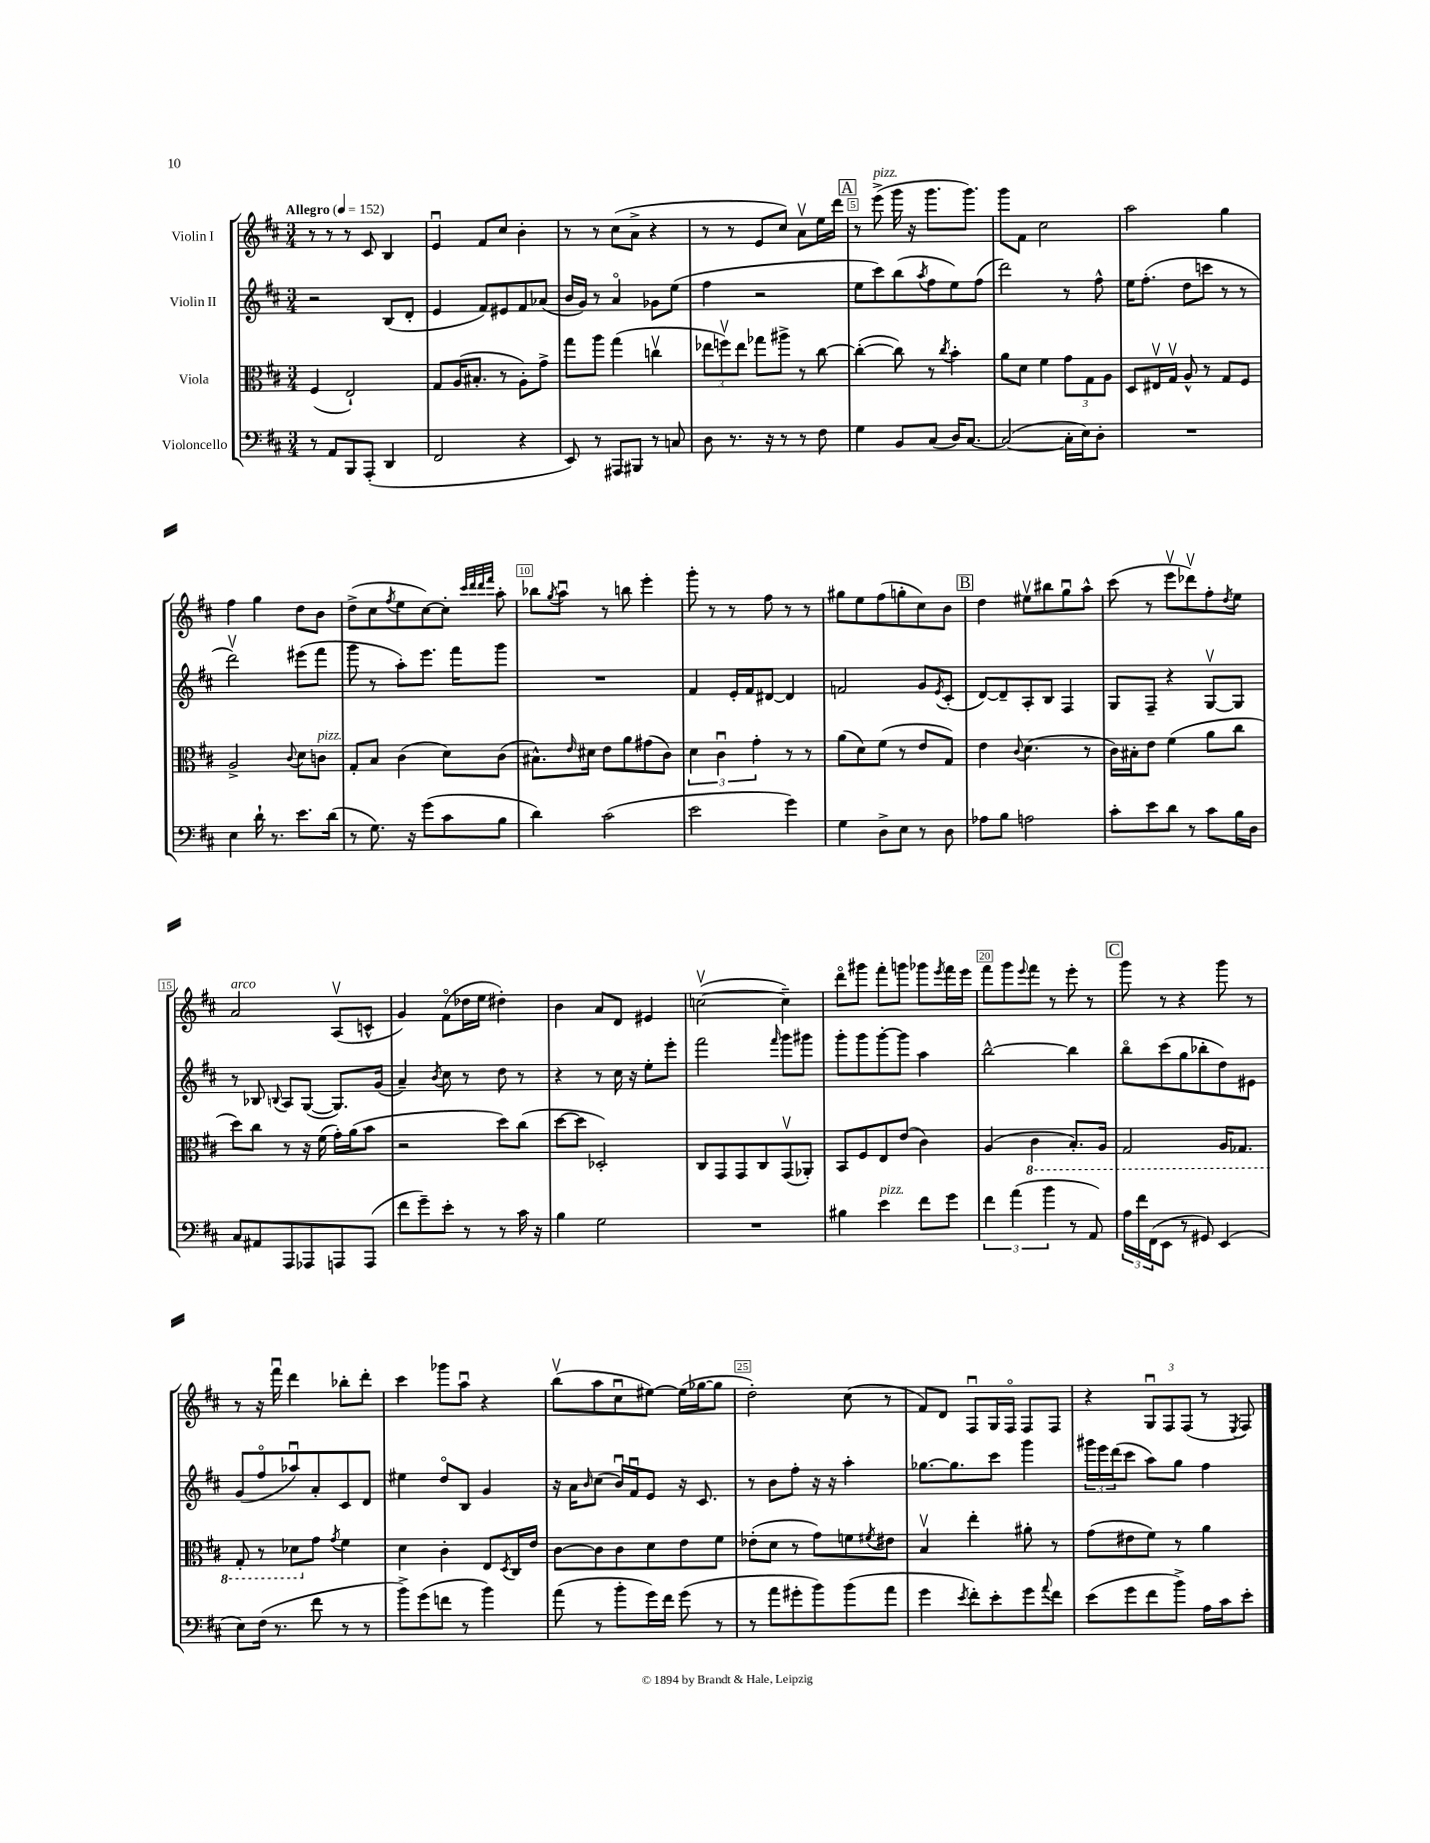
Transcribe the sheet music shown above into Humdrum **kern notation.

**kern	**kern	**kern	**kern
*staff4	*staff3	*staff2	*staff1
*clefF4	*clefC3	*clefG2	*clefG2
*k[f#c#]	*k[f#c#]	*k[f#c#]	*k[f#c#]
*M3/4	*M3/4	*M3/4	*M3/4
*MM152	*MM152	*MM152	*MM152
8r	(4F#	2r	8r
8AA	.	.	8r
8BBB	2E`)	.	8r
(8AAA'	.	.	8c#
4DD	.	(8B	4B
.	.	8d'	.
=	=	=	=
2FF#	8G	4e	4eu
.	(16A	.	.
.	8.B#'	.	.
.	.	8f#)	8f#
.	8r	8e#	8cc#
4r	8A')	8f#	4b'
.	8g^	(8a-	.
=	=	=	=
8EE)	8gg	16b	8r
.	.	16g)	.
8r	8aa	8r	8r
8AAA#	(4gg	4ao	(8cc#
8BBB#	.	.	8a^
8r	4ccv	8g-	4r
8C	.	(8ee	.
=	=	=	=
8D	12ee-	4ff#	8r
.	12ffv)	.	.
8.r	.	.	8r
.	12ee-	.	.
.	8gg-	2r	8e
16r	.	.	.
8r	8aa#^	.	8cc#)
8r	8r	.	8av
8F#	[8cc#	.	16ee
.	.	.	16ddd
=	=	=	=
4G	(4cc#'_	8ee	8r
.	.	8ccc#)	(8eee^
8BB	8cc#])	(8bb	16ggg
.	.	.	16r
.	.	8qaa	.
(8C#	8r	8ff#	8.ggg
.	8qcc#	.	.
16D)	4b'	8ee)	.
[8.C#	.	.	8.ggg)
.	.	(8ff#	.
=	=	=	=
(2C#_	8a	2ddd)	8ggg
.	8d	.	8f#
.	4f#	.	2cc#
16C#']	12g	8r	.
16E)	.	.	.
.	12G	.	.
8D'	.	8ff#^^	.
.	12A	.	.
=	=	=	=
2.r	8D	16ee	2aa
.	.	(8.ff#'	.
.	16E#v	.	.
.	16Gv	.	.
.	8A^^	8dd	.
.	8r	8ccc	.
.	8G	8r	4gg
.	8F#	8r	.
=	=	=	=
4E	2A^	2dddv)	4ff#
16d`	.	.	4gg
8.r	.	.	.
.	8qqc#	.	.
8.e	8d	(8eee#	8dd
.	8c	8fff#	8b
(16d	.	.	.
=	=	=	=
8r	8G'	8ggg	(8dd^
8.G)	8B	8r	8cc#
.	.	.	8qff#
.	(4c#	8aa')	8ee
16r	.	.	.
(8g	.	8.eee	[8cc#)
8c#	8d)	.	8cc#']
.	.	16fff#	.
.	.	.	32qqccc#
.	.	.	32qqddd
.	.	.	32qqddd
.	.	.	32qqfff#
8B	(8c#	8ggg	8aa'
=	=	=	=
4d)	8.B#^^)	2.r	8bb-
.	.	.	8qgg
.	.	.	8aau
.	16qqe	.	.
.	16d#	.	.
(2c#	8e	.	8r
.	8a	.	8bb
.	(8g#	.	4eee'
.	8c#)	.	.
=	=	=	=
2e	6d	4f#	8ggg'
.	.	.	8r
.	6c#u	.	.
.	.	16e'	8r
.	.	16f#	.
.	6g'	.	.
.	.	[8d#	8ff#
4g)	8r	4d#]	8r
.	8r	.	8r
=	=	=	=
4G	(8a	2f	8gg#
.	8d)	.	8ee
8D^	(8f#	.	(8ff#
8E	8r	.	8gg'
8r	8e	8g	8cc#)
.	.	8qe	.
8D	8G)	(8c#'	8b
=	=	=	=
8A-	4e	[8d)	4dd
8B	.	8d~]	.
.	8qqc#	.	.
2A	(4.d	8A'	8ee#v
.	.	8B	8bb#
.	.	4F#	8ggu
.	8r	.	8aa^^
=	=	=	=
8c#'	16c#)	8G	(8ccc#
.	16B#'	.	.
8e	8e	8F#~	8r
8d	(4f#	4r	8eeev
8r	.	.	8ddd-v)
8c#	8a	[8Gv	8ff#'
.	.	.	8qdd
16B	8cc#	8G]	8ee
16D	.	.	.
=	=	=	=
8C#	8dd)	8r	2a
8AA#	8cc#	8B-	.
.	.	8qqB	.
8AAA	8r	8A	.
8AAA-	16r	([8G	.
.	(16f#	.	.
8AAA	16g')	8.G])	(8Av
.	(16a	.	.
(8AAA	8b	.	8c^^
.	.	(16g	.
=	=	=	=
8f#	2r	4a~)	4g)
8g~)	.	.	.
.	.	8qb	.
8e'	.	8cc#	(8f#o
8r	.	8r	16dd-
.	.	.	16ee
8r	8dd)	8dd	4dd#')
16c#	(8cc#	8r	.
16r	.	.	.
=	=	=	=
4B	[8dd	4r	4b
.	8dd]	.	.
2G	2D-')	8r	8a
.	.	16cc#	8d
.	.	16r	.
.	.	8ee'	4e#
.	.	8eee'	.
=	=	=	=
2.r	8C#	2fff#	([2ccv
.	8GG	.	.
.	8GG	.	.
.	8C#	.	.
.	.	16qqfff#	.
.	(8GGv	8ggg	4cc~])
.	8AA-')	8ggg#	.
=	=	=	=
4B#	8BB	8ggg'	8dddo
.	8F#	8ggg	8ggg#
4e	8E	[8ggg'	8fff#'
.	(8e	8ggg]	8ggg
8f#	4c#)	4aa	8ggg-
.	.	.	8qeee
8g	.	.	16fff#
.	.	.	16eee
=	=	=	=
6f#	(4A	[2bb^^	8fff#
.	.	.	8ggg
(6a	.	.	.
.	.	.	8qqeee
.	4C#	.	8fff#
6b	.	.	.
.	.	.	8r
8r	8.BB')	4bb]	8eee'
8AA)	.	.	8r
.	16AA	.	.
=	=	=	=
24A	2GG	8bbo	8ggg
24f#	.	.	.
(24FF#	.	.	.
8EE	.	(8ccc#	8r
8r	.	8gg	4r
8GG#)	.	8bb-'	.
(4EE	16AA	8dd)	8ggg
.	8.GG-	.	.
.	.	8e#	8r
=	=	=	=
8E)	8GG'	(8g	8r
(16F#	8r	8ff#o	16r
8.r	.	.	16fff#u
.	8D-	8aa-u)	4ddd
8f#	8g	8a'	.
.	8qg	.	.
8r	4f#	8c#	8bb-'
8r	.	8d	8ddd'
=	=	=	=
8b^)	4d	4ee#	4ccc#
(8g	.	.	.
8f	4c#'	8ddo	8ggg-
8r	.	8B	8aau
4b)	8E	4g	4r
.	8qD	.	.
.	16C#	.	.
.	16e	.	.
=	=	=	=
(8a	[8c#	16r	(8bbv
.	.	16a	.
.	.	16qqb	.
8r	8c#]	(8cc#	8aa
8b'	8c#	16bu)	8cc#u
.	.	16f#u	.
16g)	8d	8e	[8ee#)
16f#	.	.	.
(8g	8e	16r	(16ee#]
.	.	8.c#	[16gg-
8r	8f#	.	8gg-]
=	=	=	=
8r	(8e-'	8r	2dd')
8a	8d	8b	.
8g#'	8r	8ff#'	.
8b)	8g)	16r	.
.	.	16r	.
(8b	8f	4aa'	(8cc#
.	8qf#	.	.
8a	8e#	.	8r
=	=	=	=
4g	4Bv	[8.gg-	8f#)
.	.	.	8d
.	.	8.gg-]	.
8qe	.	.	.
8f#')	4ee'	.	8F#u
8e'	.	8ccc#	16G
.	.	.	16F#o
8g	8a#'	4ggg	8F#
8qqa	.	.	.
8f#	8r	.	8F#
=	=	=	=
(8e	(8g	24ggg#	4r
.	.	24eee	.
.	.	(24ddd	.
8g	8e#	8ccc#	.
8f#	8f#)	8aa)	12Gu
.	.	.	12F#
8b^)	8r	8gg	.
.	.	.	(12F#
16A	4a	4ff#	8r
16c#	.	.	.
.	.	.	8qE
8e'	.	.	8F#)
==	==	==	==
*-	*-	*-	*-
